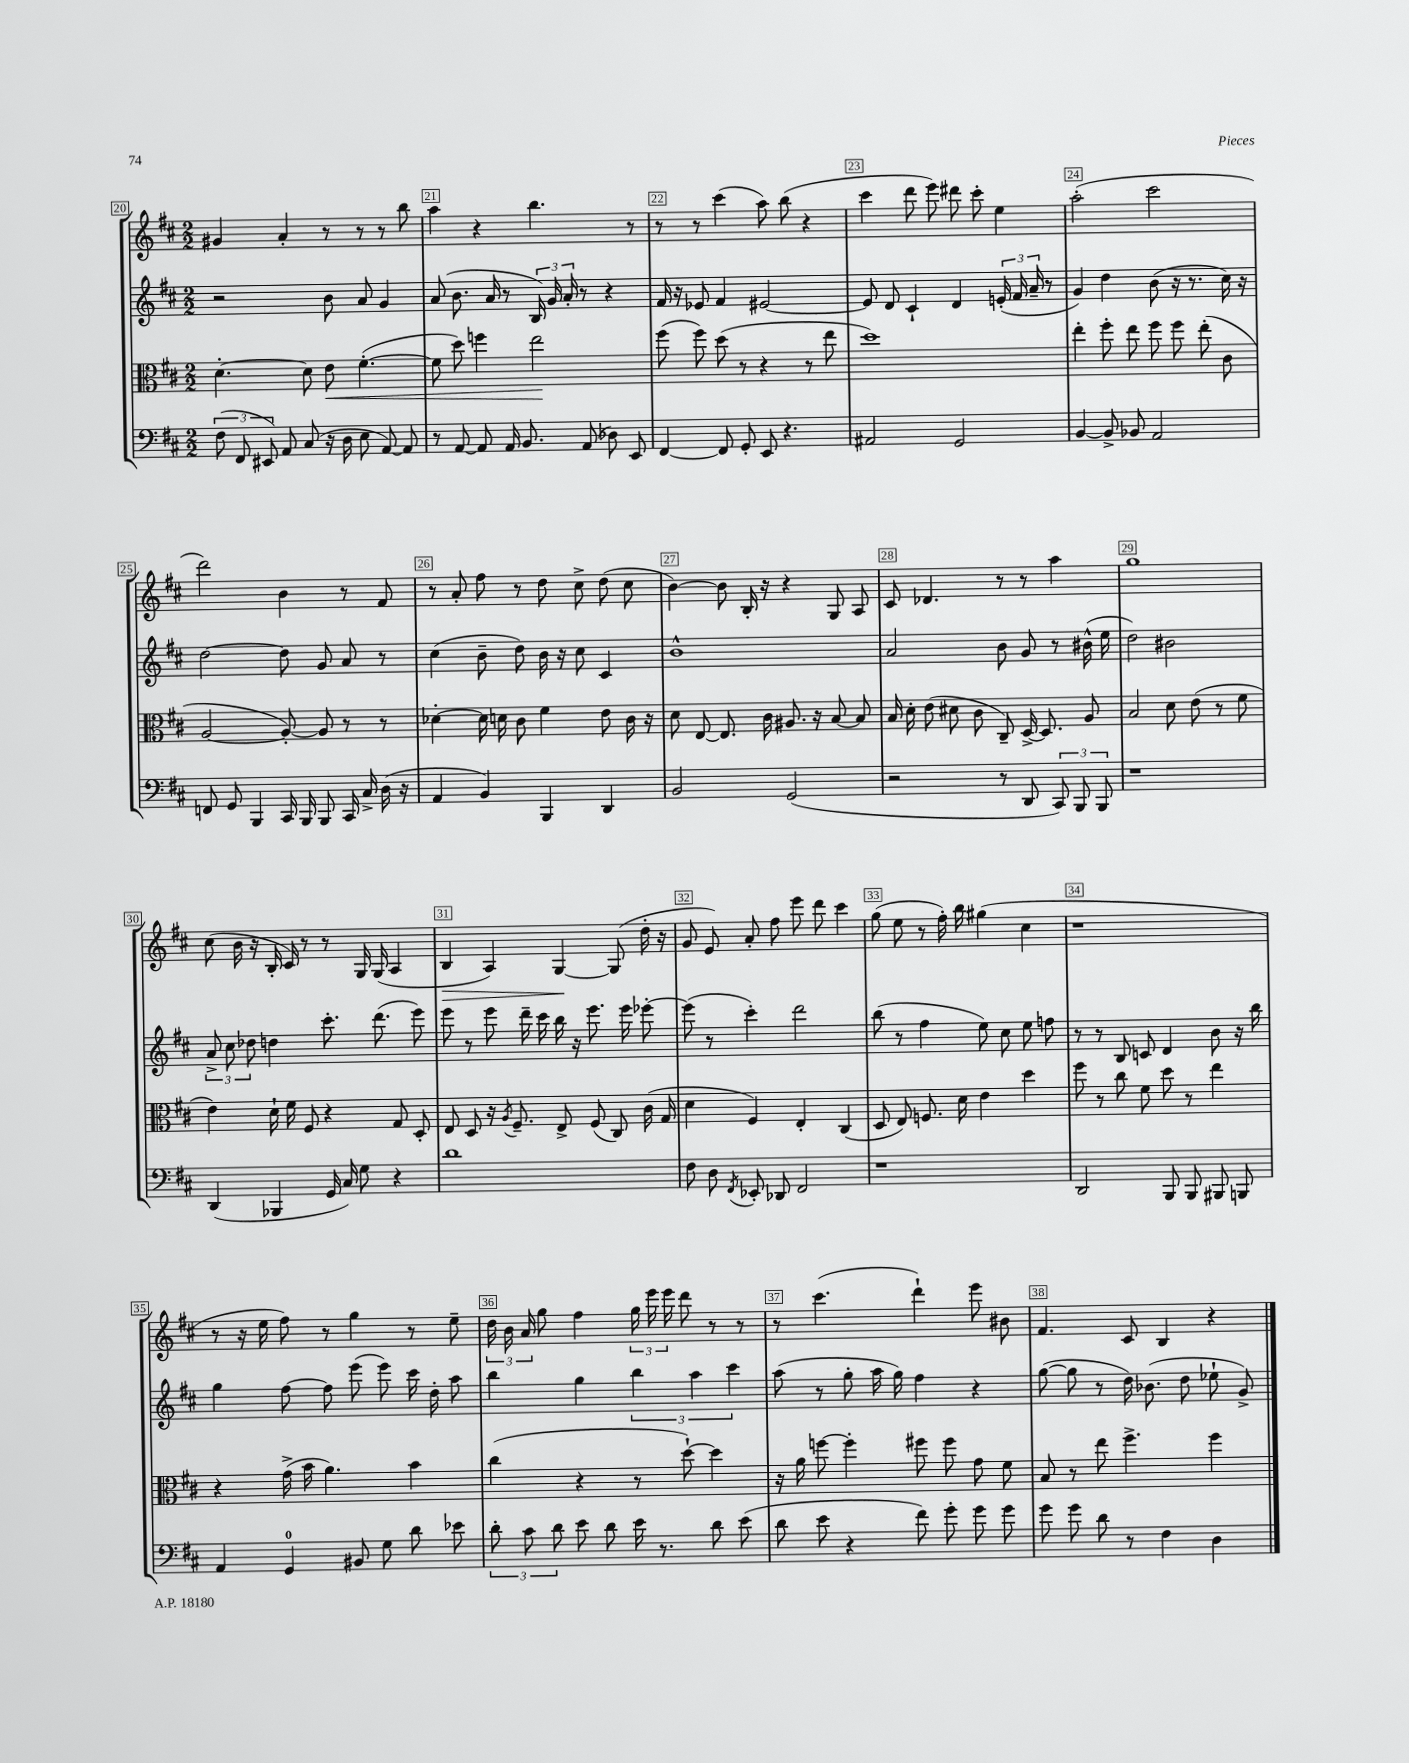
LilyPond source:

<<
\new StaffGroup <<
\new Staff = "s0" {
    \clef treble \key d \major \numericTimeSignature \time 2/2
    \autoBeamOff gis'4 a'4-. r8 r8 r8 b''8 |
    a''4 r4 b''4. r8 |
    r8 r8 cis'''4( a''8) b''8( r4 |
    cis'''4 d'''8 e'''8) dis'''8 cis'''8-. e''4 |
    a''2-.( cis'''2 |
    d'''2) b'4 r8 fis'8 |
    r8 a'8-. fis''8 r8 d''8 cis''8-> d''8( cis''8 |
    b'4~) b'8 b16-. r16 r4 g8 a8 |
    cis'8 des'4. r8 r8 a''4 |
    g''1 |
    cis''8( b'16 r16 b16-. cis'16) r8 r8 g16 g16( a4 |
    b4\> a4) g4~\! g8( d''16-. r16 |
    g'8 e'8) a'8-. fis''8 e'''8 d'''8 cis'''4 |
    g''8( e''8 r8 fis''16-.) b''16 gis''4( cis''4 |
    r1 |
    r8 r16 e''16 fis''8) r8 g''4 r8 e''8-- |
    \tuplet 3/2 { d''16 b'16 a'16 } g''8 fis''4 \tuplet 3/2 { g''16 e'''16 e'''16 } d'''8 r8 r8 |
    r8 cis'''4.( d'''4-!) e'''8 bis'8 |
    fis'4. cis'8 b4 r4 \bar "|." |
}
\new Staff = "s1" {
    \clef treble \key d \major \numericTimeSignature \time 2/2
    \autoBeamOff r2 b'8 a'8 g'4 |
    a'8( b'8. a'16 r8 \tuplet 3/2 { b16) g'16 a'16-. } r8 r4 |
    fis'16 r16 ees'8 fis'4 eis'2~ |
    eis'8 d'8 cis'4-! d'4 \tuplet 3/2 { e'16-.( fis'16 a'16-- } r8 |
    g'4) d''4 b'8( r16 r8. cis''16) r16 |
    d''2~ d''8 g'8 a'8 r8 |
    cis''4( b'8-- d''8) b'16 r16 cis''8 cis'4 |
    b'1-^ |
    a'2 b'8 g'8 r8 bis'16-^( e''16 |
    d''2) bis'2 |
    \tuplet 3/2 { a'8-> cis''8 des''8 } d''4 cis'''8.-. d'''8.( e'''8) |
    e'''8 r8 e'''8 d'''16-- cis'''16 b''16 r16 e'''8. e'''16 ees'''8~-. |
    ees'''8( r8 cis'''4-.) d'''2 |
    b''8( r8 fis''4 e''8) cis''8 e''8 f''8 |
    r8 r8 b8 c'8 d'4 b'8 r16 b''16 |
    g''4 fis''8~ fis''8 e'''8( e'''8) cis'''16 d''16-. a''8 |
    b''4 g''4 \tuplet 3/2 { b''4 a''4 cis'''4 } |
    a''8( r8 g''8-. a''16 g''16) fis''4 r4 |
    g''8~( g''8 r8 d''16) bes'8.( d''8 ees''8-! g'8->) \bar "|." |
}
\new Staff = "s2" {
    \clef alto \key d \major \numericTimeSignature \time 2/2
    \autoBeamOff d'4.~-. d'8 e'8\< fis'4.~-.( |
    fis'8 d''8) f''4 e''2\! |
    fis''8( fis''8) d''8( r8 r4 r8 e''8 |
    d''1) |
    e''4-. fis''8-. e''8 fis''8 fis''8 e''8-.( cis'8 |
    a2~ a8~-.) a8 r8 r8 |
    des'4~-. des'16 d'16 cis'8 fis'4 e'8 cis'16 r16 |
    d'8 e8~ e8. cis'16 ais8. r16 b8~ b8 |
    b16 d'16-. e'8( dis'8 cis'8 cis8--) d16~-> d8. a8 |
    b2 d'8 e'8( r8 fis'8 |
    e'4) d'16-! fis'16 fis8 r4 g8 d8-. |
    e8 d8 r16 \acciaccatura { a8 } fis8.-- e8-> fis8( cis8) cis'16( g16 |
    d'4 fis4) e4-. cis4( |
    d8 e8) f8. d'16 e'4 d''4 |
    fis''8 r8 cis''8 fis'8 d''8 r8 e''4 |
    r4 g'16->( b'16 a'4.) b'4 |
    cis''4( r4 r8 d''8~-!) d''4 |
    r16 a'16 f''8~ f''4-. fis''8 fis''8 g'8 fis'8 |
    b8 r8 e''8 fis''4.-> fis''4 \bar "|." |
}
\new Staff = "s3" {
    \clef bass \key d \major \numericTimeSignature \time 2/2
    \autoBeamOff \tuplet 3/2 { fis8( fis,8 eis,8) } a,8 cis8( r16 d16 e8 a,8~) a,8 |
    r8 a,8~ a,8 a,16 b,8. a,8( des8) e,8 |
    fis,4~ fis,8 g,8-. e,8 r4. |
    ais,2 g,2 |
    b,4~ b,8-> bes,8 a,2 |
    f,8 g,8 b,,4 cis,16 b,,16 b,,8 cis,16 cis16-> d16( r16 |
    a,4 b,4) b,,4 d,4 |
    b,2 g,2( |
    r2 r8 d,8 \tuplet 3/2 { cis,8) b,,8 b,,8 } |
    r1 |
    d,4( bes,,4 g,16 cis16) g8 r4 |
    d'1 |
    fis8 d8 \acciaccatura { fis,8 } ees,8-. des,8 fis,2 |
    r1 |
    d,2 b,,8 b,,8 bis,,8 b,,8 |
    a,4 g,4-0 bis,8 g8 d'8 ees'8 |
    \tuplet 3/2 { d'8-. cis'8 d'8 } e'8 d'8 e'16 r8. d'8 e'8( |
    d'8 e'8 r4 fis'8) g'8-. g'8 g'8 |
    g'8 g'8 d'8 r8 fis4 d4 \bar "|." |
}
>>
>>
\layout { \context { \Score currentBarNumber = #20 \override BarNumber.break-visibility = ##(#f #t #t) barNumberVisibility = #all-bar-numbers-visible \override BarNumber.stencil = #(make-stencil-boxer 0.1 0.3 ly:text-interface::print) } }
